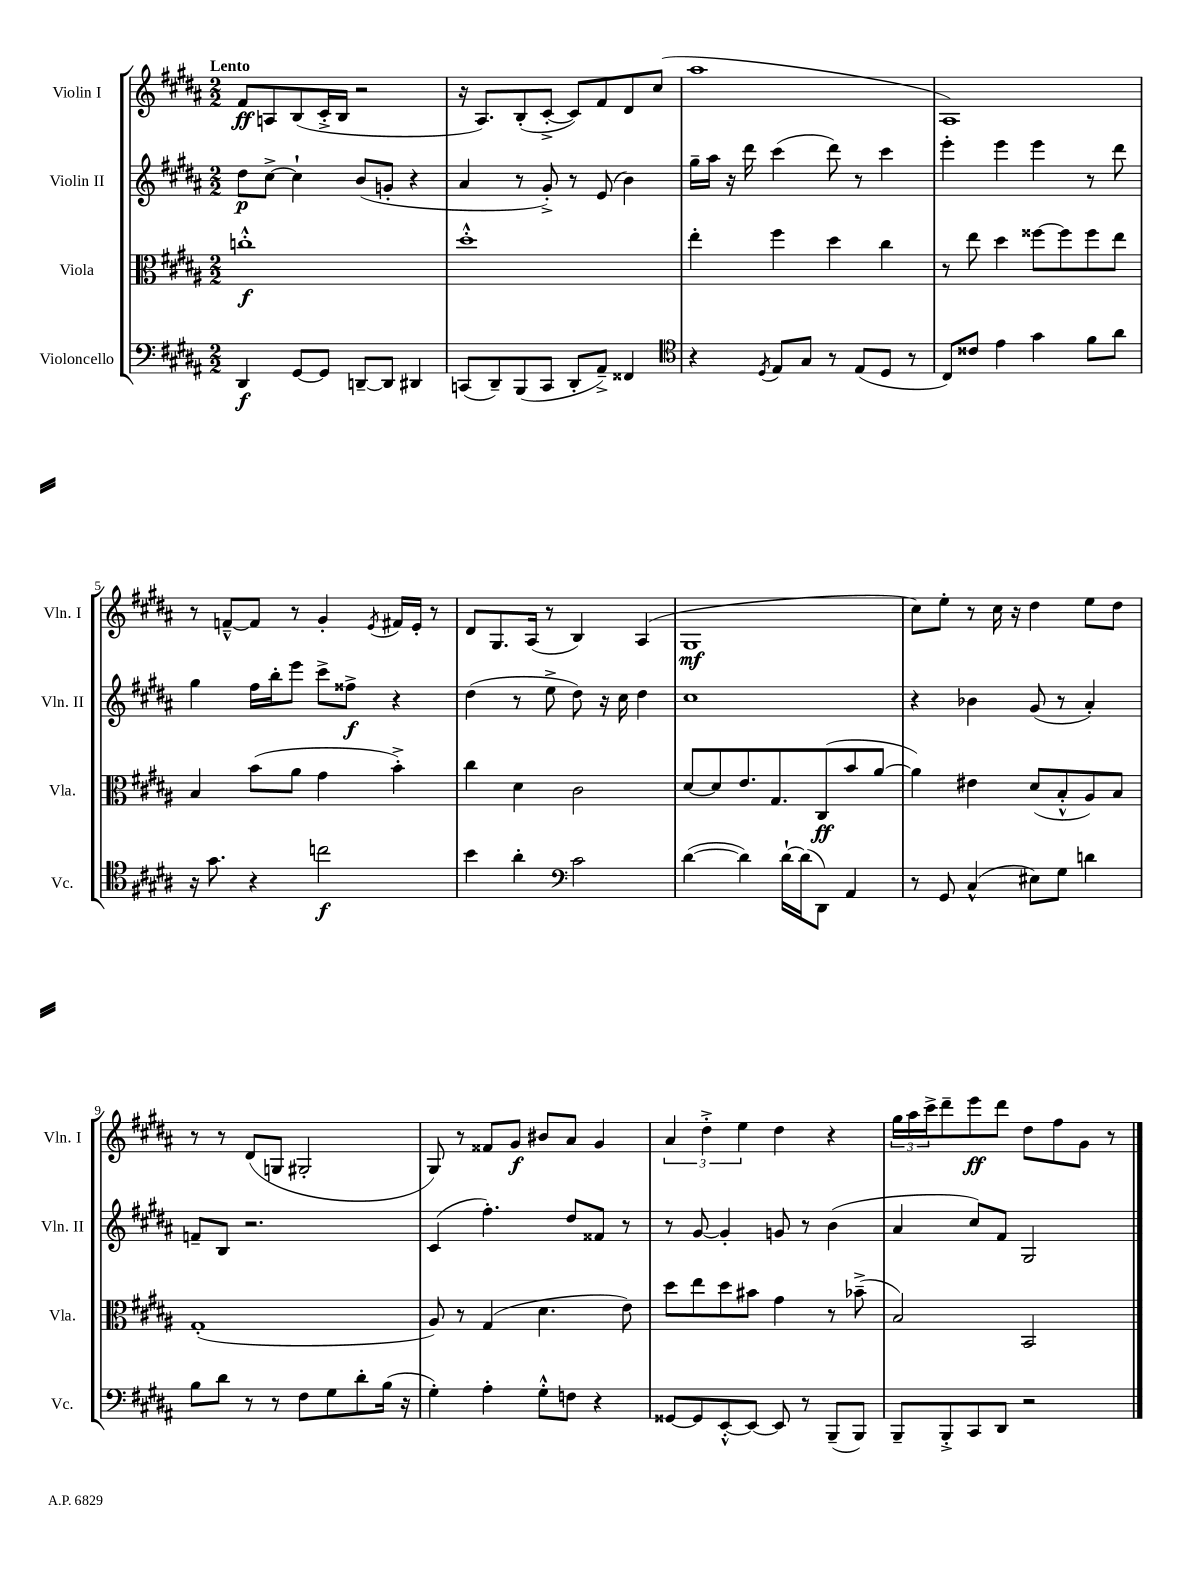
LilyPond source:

<<
\new StaffGroup <<
\new Staff = "s0" \with { instrumentName = "Violin I" shortInstrumentName = "Vln. I" } {
    \clef treble \key b \major \numericTimeSignature \time 2/2 \tempo "Lento"
    fis'8\ff a8 b8( cis'16-.-> b16 r2 |
    r16 ais8.) b8-.( cis'8~-.-> cis'8) fis'8 dis'8 cis''8( |
    ais''1 |
    ais1) |
    r8 f'8~---^ f'8 r8 gis'4-. \acciaccatura { e'8 } fis'16 e'16-. r8 |
    dis'8 gis8. ais16( r8 b4) ais4( |
    gis1\mf |
    cis''8) e''8-. r8 cis''16 r16 dis''4 e''8 dis''8 |
    r8 r8 dis'8( g8 gis2-. |
    gis8) r8 fisis'8 gis'8\f bis'8 ais'8 gis'4 |
    \tuplet 3/2 { ais'4 dis''4-.-> e''4 } dis''4 r4 |
    \tuplet 3/2 { gis''16 ais''16 cis'''16-> } dis'''8-- e'''8\ff dis'''8 dis''8 fis''8 gis'8 r8 \bar "|." |
}
\new Staff = "s1" \with { instrumentName = "Violin II" shortInstrumentName = "Vln. II" } {
    \clef treble \key b \major \numericTimeSignature \time 2/2
    dis''8\p cis''8~-> cis''4-! b'8( g'8-. r4 |
    ais'4 r8 gis'8-.->) r8 e'8( b'4) |
    gis''16-- ais''16 r16 dis'''16 cis'''4( dis'''8) r8 cis'''4 |
    e'''4-. e'''4 e'''4 r8 dis'''8 |
    gis''4 fis''16 b''16-. e'''8 cis'''8-> fisis''8->\f r4 |
    dis''4( r8 e''8-> dis''8) r16 cis''16 dis''4 |
    cis''1 |
    r4 bes'4 gis'8( r8 ais'4-.) |
    f'8-- b8 r2. |
    cis'4( fis''4.-.) dis''8 fisis'8 r8 |
    r8 gis'8~ gis'4-. g'8 r8 b'4( |
    ais'4 cis''8) fis'8 gis2 \bar "|." |
}
\new Staff = "s2" \with { instrumentName = "Viola" shortInstrumentName = "Vla." } {
    \clef alto \key b \major \numericTimeSignature \time 2/2
    c''1-.-^\f |
    dis''1-.-^ |
    e''4-. fis''4 dis''4 cis''4 |
    r8 e''8 dis''4 fisis''8~ fisis''8 fisis''8 e''8 |
    b4 b'8( ais'8 gis'4 b'4-.->) |
    cis''4 dis'4 cis'2 |
    dis'8~ dis'8 e'8. gis8. cis8\ff( b'8 ais'8~ |
    ais'4) eis'4 dis'8( b8-.-^ ais8) b8 |
    gis1-.( |
    ais8) r8 gis4( dis'4. e'8) |
    dis''8 e''8 dis''8 bis'8 gis'4 r8 bes'8--->( |
    b2) b,2 \bar "|." |
}
\new Staff = "s3" \with { instrumentName = "Violoncello" shortInstrumentName = "Vc." } {
    \clef bass \key b \major \numericTimeSignature \time 2/2
    dis,4\f gis,8~ gis,8 d,8~-- d,8 dis,4 |
    c,8( dis,8--) b,,8( c,8 dis,8-. ais,8--->) fisis,4 |
    \clef tenor r4 \acciaccatura { dis8 } e8 gis8 r8 e8( dis8 r8 |
    cis8) cisis'8 e'4 gis'4 fis'8 ais'8 |
    r16 gis'8. r4 c''2\f |
    b'4 ais'4-. \clef bass cis'2 |
    dis'4~( dis'4) dis'16~-! dis'16( dis,8) ais,4 |
    r8 gis,8 cis4-^( eis8) gis8 d'4 |
    b8 dis'8 r8 r8 fis8 gis8 dis'8-. b16( r16 |
    gis4-.) ais4-. gis8-.-^ f8 r4 |
    gisis,8~ gisis,8 e,8~-.-^ e,8~ e,8 r8 b,,8--( b,,8) |
    b,,8-- b,,8-.-> cis,8 dis,8 r2 \bar "|." |
}
>>
>>
